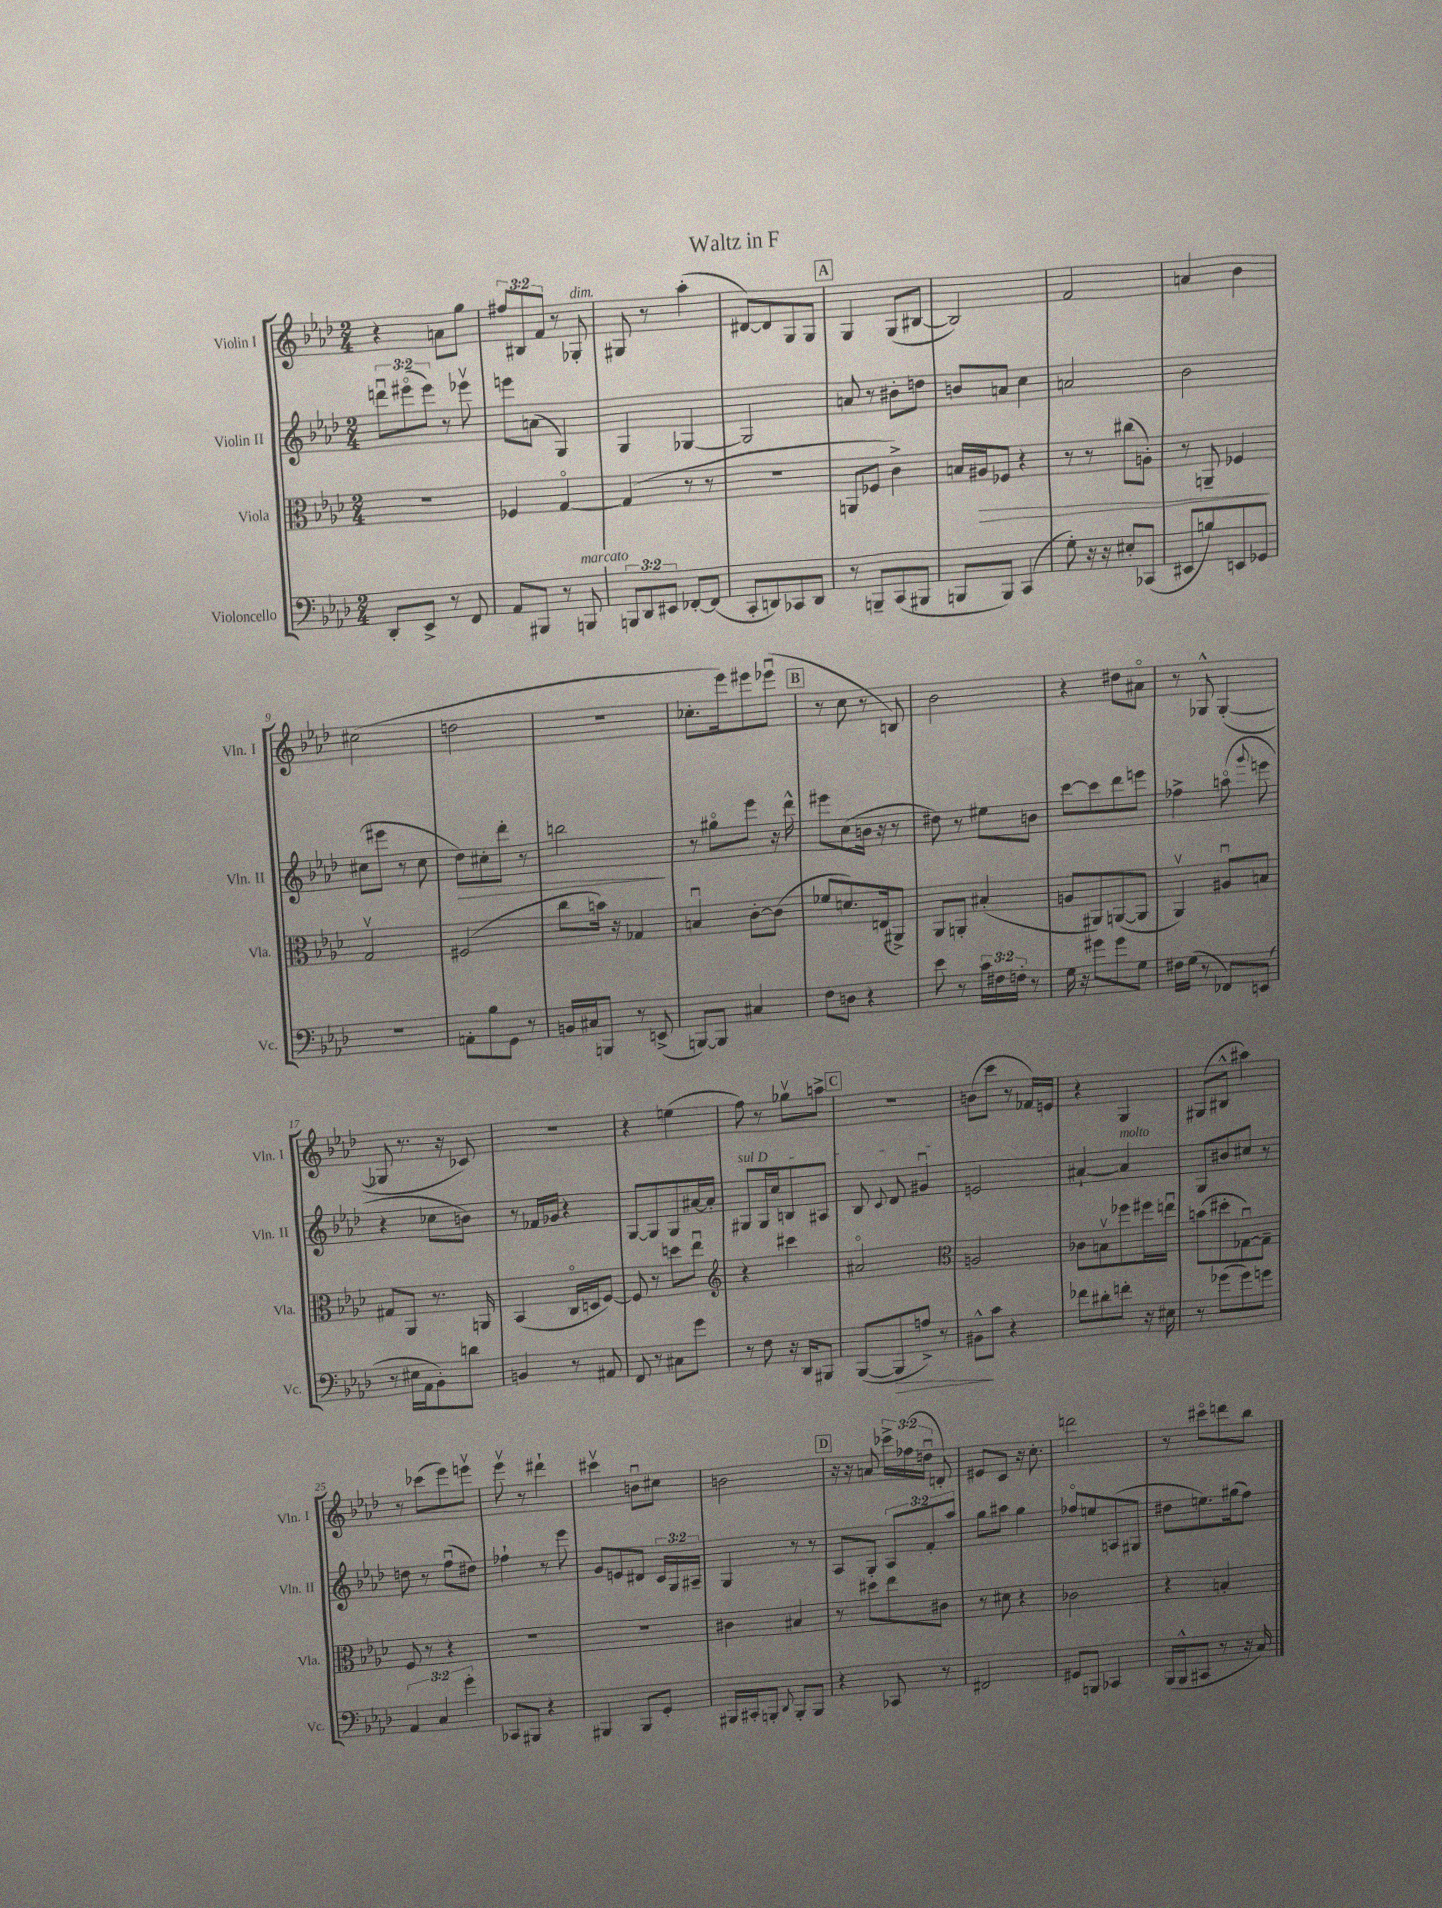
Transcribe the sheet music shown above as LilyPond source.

\header { title = "Waltz in F" }
<<
\new StaffGroup <<
\new Staff = "s0" \with { instrumentName = "Violin I" shortInstrumentName = "Vln. I" } {
    \clef treble \key aes \major \numericTimeSignature \time 2/4 \override Staff.TupletNumber.text = #tuplet-number::calc-fraction-text
    \autoBeamOff r4 a'8[ g''8] |
    \tuplet 3/2 { fis''8[ bis8 f'8] } r8 ges8-.^\markup { \italic "dim." } |
    gis8 r8 aes''4-.( |
    dis'8[~) dis'8 g8 g8] |
    \mark \markup { \box "A" } g4 g8[( bis8]~ |
    bis2) |
    f'2 |
    a'4 bes'4 |
    cis''2( |
    d''2 |
    R2 |
    ces''8.[-. ees'''16) eis'''8 ees'''8]\downbow( |
    \mark \markup { \box "B" } r8 c''8 r8 b8) |
    bes'2 |
    r4 dis''8[ ais'8]\flageolet |
    r8 ges8-^ ges4~-.( |
    ges8 r8. r16 ces'8) |
    r2 |
    r4 e''4( |
    f''8) r8 ges''8[\upbow a''8]-> |
    \mark \markup { \box "C" } r2 |
    b'8[( c'''8] r8 fes'16[) e'16] |
    r4 g4 |
    gis8[( bis8]-^ ais''4) |
    r8 ces'''8[( ees'''8) e'''8]\upbow |
    ees'''8\upbow r8 dis'''4-! |
    cis'''4\upbow b'8[\downbow cis''8] |
    b'2 |
    \mark \markup { \box "D" } r16 r16 a'8 \tuplet 3/2 { ces'''16[-> fes''16( d''16]\downbow } d'8-.) |
    eis'8[ c'8] r16 c''8.-. |
    d'''2 |
    r8 cis'''8[\flageolet d'''8 bes''8] \bar "|." |
}
\new Staff = "s1" \with { instrumentName = "Violin II" shortInstrumentName = "Vln. II" } {
    \clef treble \key aes \major \numericTimeSignature \time 2/4 \override Staff.TupletNumber.text = #tuplet-number::calc-fraction-text
    \autoBeamOff \tuplet 3/2 { d'''8[\downbow eis'''8\flageolet( eis'''8]) } r8 ees'''8\upbow |
    e'''8[ a'8]( g4) |
    g4 ges4~ |
    ges2 |
    \mark \markup { \box "A" } a'8 r8 bis'8[-. d''8] |
    b'8[ a'8] c''4 |
    a'2 |
    bes'2 |
    cis''8[( eis'''8] r8 cis''8 |
    des''8[\>) cis''8-. des'''8]-. r8 |
    b''2\! |
    r8 gis''8[\flageolet ees'''8] r16 des'''16-^ |
    \mark \markup { \box "B" } eis'''8[ c''8( b'16] r16 r8 |
    dis''8) r8 eis''8[ b'8] |
    c'''8[~ c'''8 des'''8 e'''8] |
    fes''4-> a''8\flageolet( \appoggiatura { g'''8 } e'''8 |
    r4 ces''8[ b'8]) |
    r8 fes'16[ ges'16] r4 |
    g8[~ g8 g8 ais'16~ ais'16]-. |
    \once \override TextSpanner.bound-details.left.text = \markup { \italic "sul D" } gis8[\startTextSpan gis16 c''16 b8 ais8] |
    \mark \markup { \box "C" } bes8 \appoggiatura { c'8 } des'8 gis'4\downbow\stopTextSpan |
    e'2 |
    ais'4~-! ais'4^\markup { \italic "molto" } |
    g8[ bis'8 cis''8] r8 |
    d''8 r8 f''8[\downbow( dis''8]) |
    fes''4-! r8 ees'''8 |
    g'8[ e'8 dis'8] \tuplet 3/2 { c'16[ g16 ais16]-- } |
    g4 r8 r8 |
    \mark \markup { \box "D" } aes8[ g8]-. \tuplet 3/2 { aes8[ f'8-. aes''8] } |
    g''8[ ais''8] g''4 |
    fes''8[\flageolet e''8 a8( gis8] |
    dis''8[ e''8.) gis''16( f''8]) \bar "|." |
}
\new Staff = "s2" \with { instrumentName = "Viola" shortInstrumentName = "Vla." } {
    \clef alto \key aes \major \numericTimeSignature \time 2/4
    \autoBeamOff R2 |
    fes4 g4~\flageolet |
    g4( r8 r8 |
    r2 |
    \mark \markup { \box "A" } a,8[ fes8] c'4->) |
    b16[ ais16\> fes8] r4 |
    r8 r8 cis''8[( a8]-.) |
    r8 a,8-- fes4\! |
    g2\upbow |
    fis2( |
    c''8[ b'16]) r16 ges4 |
    b4\downbow c'8[~-. c'8]( |
    \mark \markup { \box "B" } fes'8[ d'8.) e16( ais,8]->) |
    aes,8[ a,8]-. bis4-.( |
    a8[ ais,8) a,8~( a,8] |
    aes,4\upbow) ais8[\downbow b8] |
    gis8[ aes,8] r8. a,16 |
    bes,4( c16[\flageolet d16 f8]~) |
    f8 r8 d''8[ ees''8]\downbow |
    \clef treble r4 cis'''4 |
    \mark \markup { \box "C" } ais'2\flageolet |
    \clef alto a2 |
    ces'8[ b8\upbow fes''8 fis''16 e''16]\downbow |
    b'8[( dis''8-. ges8~\downbow) ges8]-- |
    f8 r8 r4 |
    R2 |
    R2 |
    cis'4 bis4 |
    \mark \markup { \box "D" } r8 dis''8[ ees''8 cis'8] |
    r8 dis'8 r4 |
    ces'2 |
    r4 b4-. \bar "|." |
}
\new Staff = "s3" \with { instrumentName = "Violoncello" shortInstrumentName = "Vc." } {
    \clef bass \key aes \major \numericTimeSignature \time 2/4 \override Staff.TupletNumber.text = #tuplet-number::calc-fraction-text
    \autoBeamOff des,8[-. ees,8]-> r8 f,8 |
    aes,8[ bis,,8] r8 b,,8^\markup { \italic "marcato" } |
    \tuplet 3/2 { b,,8[ des,8 eis,8] } fes,8[~-. fes,8]( |
    c,8[-. d,8) ces,8 d,8] |
    \mark \markup { \box "A" } r8 b,,8[-- c,8( bis,,8] |
    b,,8[ b,,8]) c,4( |
    g8-.) r16 r16 eis8[-. ces,8]( |
    eis,8[ b8) e,8 ges,8] |
    r2 |
    a,8[-. bes8 g,8] r8 |
    b,16[ cis16 b,,8] r8 e,8->( |
    b,,8[~) b,,8] cis4 |
    \mark \markup { \box "B" } f8[ d8] r4 |
    ees'8 r8 \tuplet 3/2 { c'16[ fis16 f16]-. } r8 |
    g16 r16 gis'8[ gis'8 g8] |
    fis16[ g16]( r8 fes,8[) e,8]( |
    r8 eis16[ aes,16 bes,8-.) d'8] |
    b,4 r8 ais,8 |
    f,8 r8 cis8[ g'8] |
    r8 f8 r16 des,16[ bis,,8] |
    \mark \markup { \box "C" } bes,,8[~( bes,,8\> a8]->) r8 |
    bis,8[-^\! c'8] r4 |
    fes'8[ dis'8-. f'8]-. r16 eis16 |
    r8 ges'8[( ges'8) g'8] |
    \tuplet 3/2 { aes,4 c4 g'4-. } |
    ces,8[ bis,,8] r4 |
    bis,,4 bis,,8[ g,8]-. |
    bis,,16[ cis,16-. b,,8]-. \appoggiatura { des,8 } b,,8[-. b,,8] |
    \mark \markup { \box "D" } r4 ces,8 r8 |
    fis,2 |
    gis,8[ b,,8] ces,4 |
    bes,,16[( bes,,16-^ cis,8] r8 r16 c16) \bar "|." |
}
>>
>>
